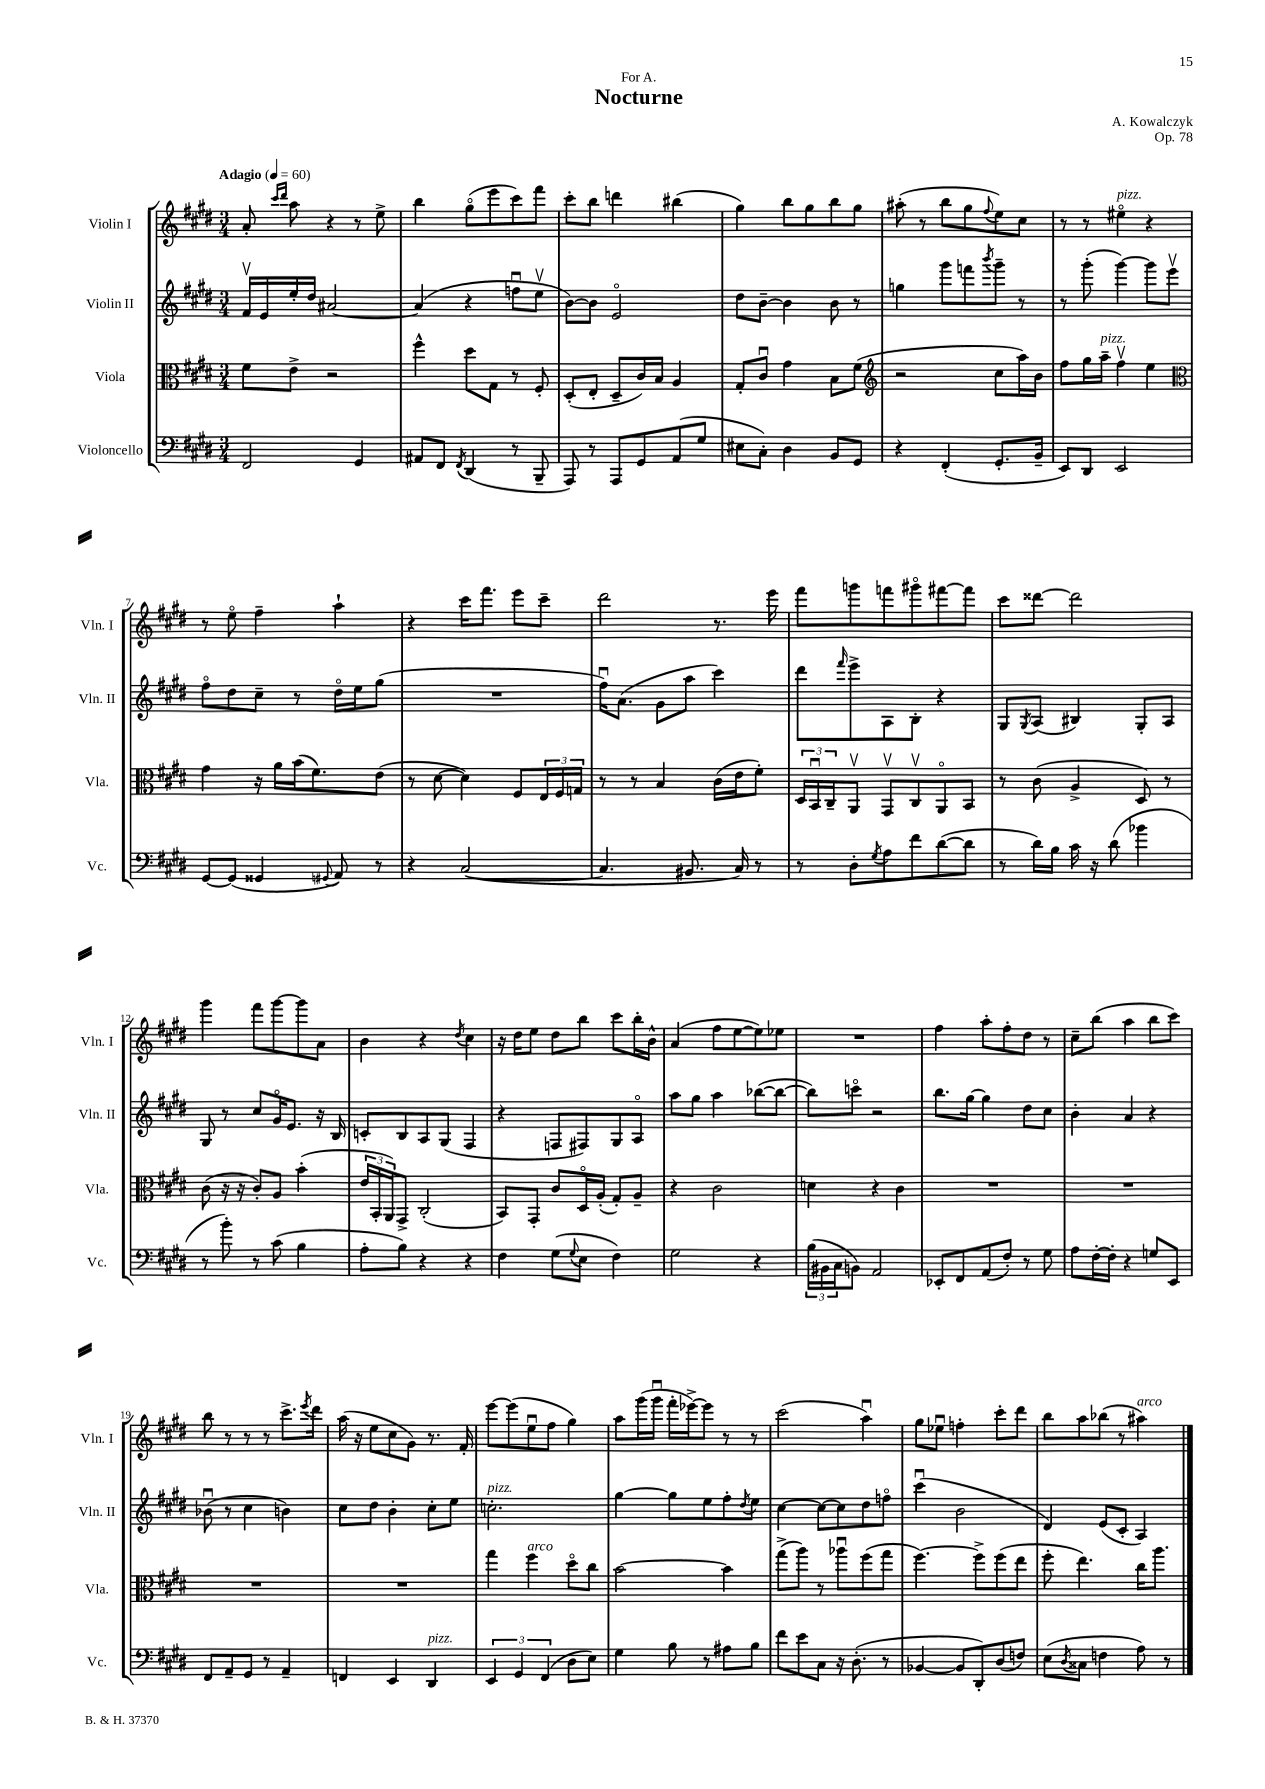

**kern	**kern	**kern	**kern
*part4	*part3	*part2	*part1
*staff4	*staff3	*staff2	*staff1
*I"Violoncello	*I"Viola	*I"Violin II	*I"Violin I
*I'Vc.	*I'Vla.	*I'Vln. II	*I'Vln. I
*clefF4	*clefC3	*clefG2	*clefG2
*k[f#c#g#d#]	*k[f#c#g#d#]	*k[f#c#g#d#]	*k[f#c#g#d#]
*M3/4	*M3/4	*M3/4	*M3/4
*MM60	*MM60	*MM60	*MM60
=1	=1	=1	=1
!	!	!	!LO:TX:a:B:t=Adagio
2FF#/	8f#\L	16f#v/LL	8a'/
.	.	16e/	.
.	.	.	16qqccc#/LL
.	.	.	16qqddd#/JJ
.	8e^\J	16ee'/	8aa\
.	.	16dd#/JJ	.
.	2r	[2a#X/	4r
4GG#/	.	.	8r
.	.	.	8ee^\
=2	=2	=2	=2
8AA#X/L	4ff#^^\	(4a#/]	4bb\
8FF#/J	.	.	.
8qFF#/	.	.	.
(4DD#/	8dd#\L	4r	(8gg#\L
.	8G#\J	.	8eee\
8r	8r	8ffnu\L	8ccc#\)
8BBB~/	8F#'/	8eev\J	8fff#\J
=3	=3	=3	=3
8AAA/)	(8D#'/L	[8b\L)	8ccc#'\L
8r	8E'/J	8b\J]	8bb\J
8AAA/L	8D#~/L	2e/	4dddn\
8GG#/	16c#/L)	.	.
.	16B/JJ	.	.
(8AA/	4A/	.	(4bb#X\
8G#/J	.	.	.
=4	=4	=4	=4
8E#X\L	8G#'/L	8dd#\L	4gg#\)
8C#'\J)	8c#u/J	[8b~\J	.
4D#\	4g#\	4b\]	8bb\L
.	.	.	8gg#\
8BB/L	8B\L	8b\	8bb\
8GG#/J	(8f#\J	8r	8gg#\J
=5	=5	=5	=5
*	*clefG2	*	*
4r	2r	4ggn\	(8aa#X'\
.	.	.	8r
(4FF#'/	.	8ggg#\L	8bb\L
.	.	8fffn\	8gg#\
.	.	8qbbb/	8qqff#/
8.GG#'/L	8cc#\L	8ggg#~\J	8ee\)
.	16aa\L)	8r	8cc#\J
16BB~/Jk	16b\JJ	.	.
=6	=6	=6	=6
8EE/L)	8ff#\L	8r	8r
8DD#/J	16gg#\L	(8ggg#'\	8r
!	!LO:TX:a:i:t=pizz.	!	!
.	16aa~\JJ	.	.
!	!	!	!LO:TX:a:i:t=pizz.
2EE/	4ff#v\	[4ggg#\)	4ee#X\
.	4ee\	8ggg#\L]	4r
.	.	8eeev\J	.
!!LO:LB:g=z
=7	=7	=7	=7
*	*clefC3	*	*
[8GG#/L	4g#\	8ff#\L	8r
(8GG#/J]	.	8dd#\	8ee\
4GG##X/	16r	8cc#~\J	4ff#~\
.	16a\LL	.	.
.	(16b\J	8r	.
.	8.f#\)	.	.
8qqGG#X/	.	.	.
8AA/)	.	16dd#\LL	4aa`\
.	.	16ee\J	.
8r	(8e\J	(8gg#\J	.
=8	=8	=8	=8
4r	8r	2.r	4r
.	[8d#\	.	.
([2C#/	4d#\])	.	16ccc#\KL
.	.	.	8.fff#\J
.	8F#/L	.	8eee\L
.	24E/L	.	8ccc#~\J
.	24F#/	.	.
.	24Gn/JJ	.	.
=9	=9	=9	=9
4.C#/]	8r	16ff#u\KL)	2ddd#\
.	.	(8.a\J	.
.	8r	.	.
.	4B/	8g#\L	.
8.BB#X/	.	8aa\J	.
.	(16c#\LL	4ccc#\)	8.r
16C#/)	16e\J	.	.
8r	8f#'\J)	.	.
.	.	.	16eee\
=10	=10	=10	=10
8r	24D#/LL	8ddd#\L	8fff#\L
.	24BBu/	.	.
.	24C#~/J	.	.
.	.	16qqfff#/	.
8D#'\L	8AAv/J	8eee^\	8gggn\
8qG#/	.	.	.
8A\	8GG#v/L	8A\	8fffn\
8f#\	8C#v/	8B'\J	8ggg#X\
([8d#\	8AA/	4r	[8fff#X\
8d#\J]	8BB/J	.	8fff#\J]
=11	=11	=11	=11
8r	8r	8G#/L	8ccc#\L
.	.	8qG#/	.
16d#\LL)	(8c#\	(8A/J	[8ddd##X\J
16B\JJ	.	.	.
16c#\	4A^/	4B#X/)	2ddd##\]
16r	.	.	.
(8d#\	.	.	.
4b-X\	8D#/)	8G#'/L	.
.	8r	8A/J	.
!!LO:LB:g=z
=12	=12	=12	=12
8r	(8c#\	8G#/	4ggg#\
8b'\)	16r	8r	.
.	16r	.	.
8r	8c#'/L)	8cc#/L	8fff#\L
(8c#\	8A/J	16g#/K	[8ggg#\
.	.	8.e/J	.
4B\	(4b'\	.	8ggg#\]
.	.	16r	8a\J
.	.	16B/	.
=13	=13	=13	=13
8A'\L	24e/LL	8cn'/L	4b\
.	24BB'/	.	.
.	24AA/J)	.	.
8B\J)	8GG#^/J	8B/	.
4r	(2C#'/	8A/	4r
.	.	(8G#/J	.
.	.	.	8qdd#/
4r	.	4F#/	4cc#\
=14	=14	=14	=14
4F#\	8BB/L)	4r	16r
.	.	.	16dd#\KL
.	8GG#'/J	.	8ee\J
(8G#\L	8c#/L	8Fn/L	8dd#\L
8qqG#/	.	.	.
8E\J	16D#/L	8F#X/)	8bb\J
.	(16A'/JJ	.	.
4F#\)	8G#'/L)	8G#/	8ccc#\L
.	8A~/J	8A/J	16bb'\L
.	.	.	16b^^\JJ
=15	=15	=15	=15
2G#\	4r	8aa\L	(4a/
.	.	8gg#\J	.
.	2c#\	4aa\	8ff#\L
.	.	.	[8ee\
4r	.	([8bb-X\L	8ee\])
.	.	8bb-\J_	8ee-X\J
=16	=16	=16	=16
(24B\LL	4dn\	8bb-\L])	2.r
24BB#X\	.	.	.
24C#\J	.	.	.
8BBn\J)	.	8cccn\J	.
2AA/	4r	2r	.
.	4c#\	.	.
=17	=17	=17	=17
8EE-X'/L	2.r	8.bb\L	4ff#\
8FF#/	.	.	.
.	.	[16gg#\Jk	.
(8AA/	.	4gg#\]	8aa'\L
8F#'/J)	.	.	8ff#'\
8r	.	8dd#\L	8dd#\J
8G#\	.	8cc#\J	8r
=18	=18	=18	=18
8A\L	2.r	4b'\	8cc#~\L
[16F#'\L	.	.	(8bb\J
16F#'\JJ]	.	.	.
4r	.	4a/	4aa\
8Gn/L	.	4r	8bb\L
8EE/J	.	.	8ccc#\J)
!!LO:LB:g=z
=19	=19	=19	=19
8FF#/L	2.r	(8b-Xu\	8bb\
8AA~/	.	8r	8r
8GG#/J	.	4cc#\	8r
8r	.	.	8r
4AA~/	.	4bn\)	8.ccc#^\L
.	.	.	8qeee/
.	.	.	16ddd#\Jk
=20	=20	=20	=20
4FFn/	2.r	8cc#\L	(16aa\
.	.	.	16r
.	.	8dd#\J	8ee\L
4EE/	.	4b'\	8cc#\
.	.	.	8g#\J)
!LO:TX:a:i:t=pizz.	!	!	!
4DD#/	.	8cc#'\L	8.r
.	.	8ee\J	.
.	.	.	16f#'/
=21	=21	=21	=21
!	!	!LO:TX:a:i:t=pizz.	!
6EE/	4gg#\	2.ccn'\	[8eee\L
.	.	.	(8eee\]
6GG#/	.	.	.
!	!LO:TX:a:i:t=arco	!	!
.	4ff#\	.	8eeu\
(6FF#/	.	.	.
.	.	.	8ff#\J
8D#\L	8dd#\L	.	4gg#\)
8E\J)	8cc#\J	.	.
=22	=22	=22	=22
4G#\	[2b\	[4gg#\	8aa\L
.	.	.	(16ggg#\L
.	.	.	16ggg#u\JJ
8B\	.	8gg#\L]	16fff#'\LL
.	.	.	[16eee-X^\J)
8r	.	8ee\	8eee-\J]
8A#X\L	4b\]	8ff#'\	8r
.	.	8qdd#/	.
8B\J	.	8ee\J	8r
=23	=23	=23	=23
8f#\L	(8gg#^\L	[4cc#\	(2ccc#\
8e\	8aa\J)	.	.
8C#\J	8r	8cc#\L_	.
16r	8aa-Xu\L	8cc#\]	.
(8.D#'\	.	.	.
.	(8ff#\	8dd#\	4aau\)
8r	8gg#\J	8ffn\J	.
=24	=24	=24	=24
[4BB-X/	[4.ff#\)	(4ccc#u\	8gg#\L
.	.	.	8ee-Xu\J
8BB-/L]	.	2b\	4ffn'\
8DD#'/)	8ff#^\L]	.	.
(8D#/	(8ff#\	.	8ccc#'\L
8Fn/J)	8ee\J	.	8ddd#\J
=25	=25	=25	=25
(8E\L	8ff#'\	4d#/)	8bb\L
8qD#/	.	.	.
8C##X\J	4.ee\)	.	8aa\
4Fn\	.	(8e/L	(8bb-X\J
.	.	8c#'/J	8r
!	!	!	!LO:TX:a:i:t=arco
8A\)	16cc#\KL	4A/)	4aa#X\)
.	8.aa\J	.	.
8r	.	.	.
==	==	==	==
*-	*-	*-	*-
